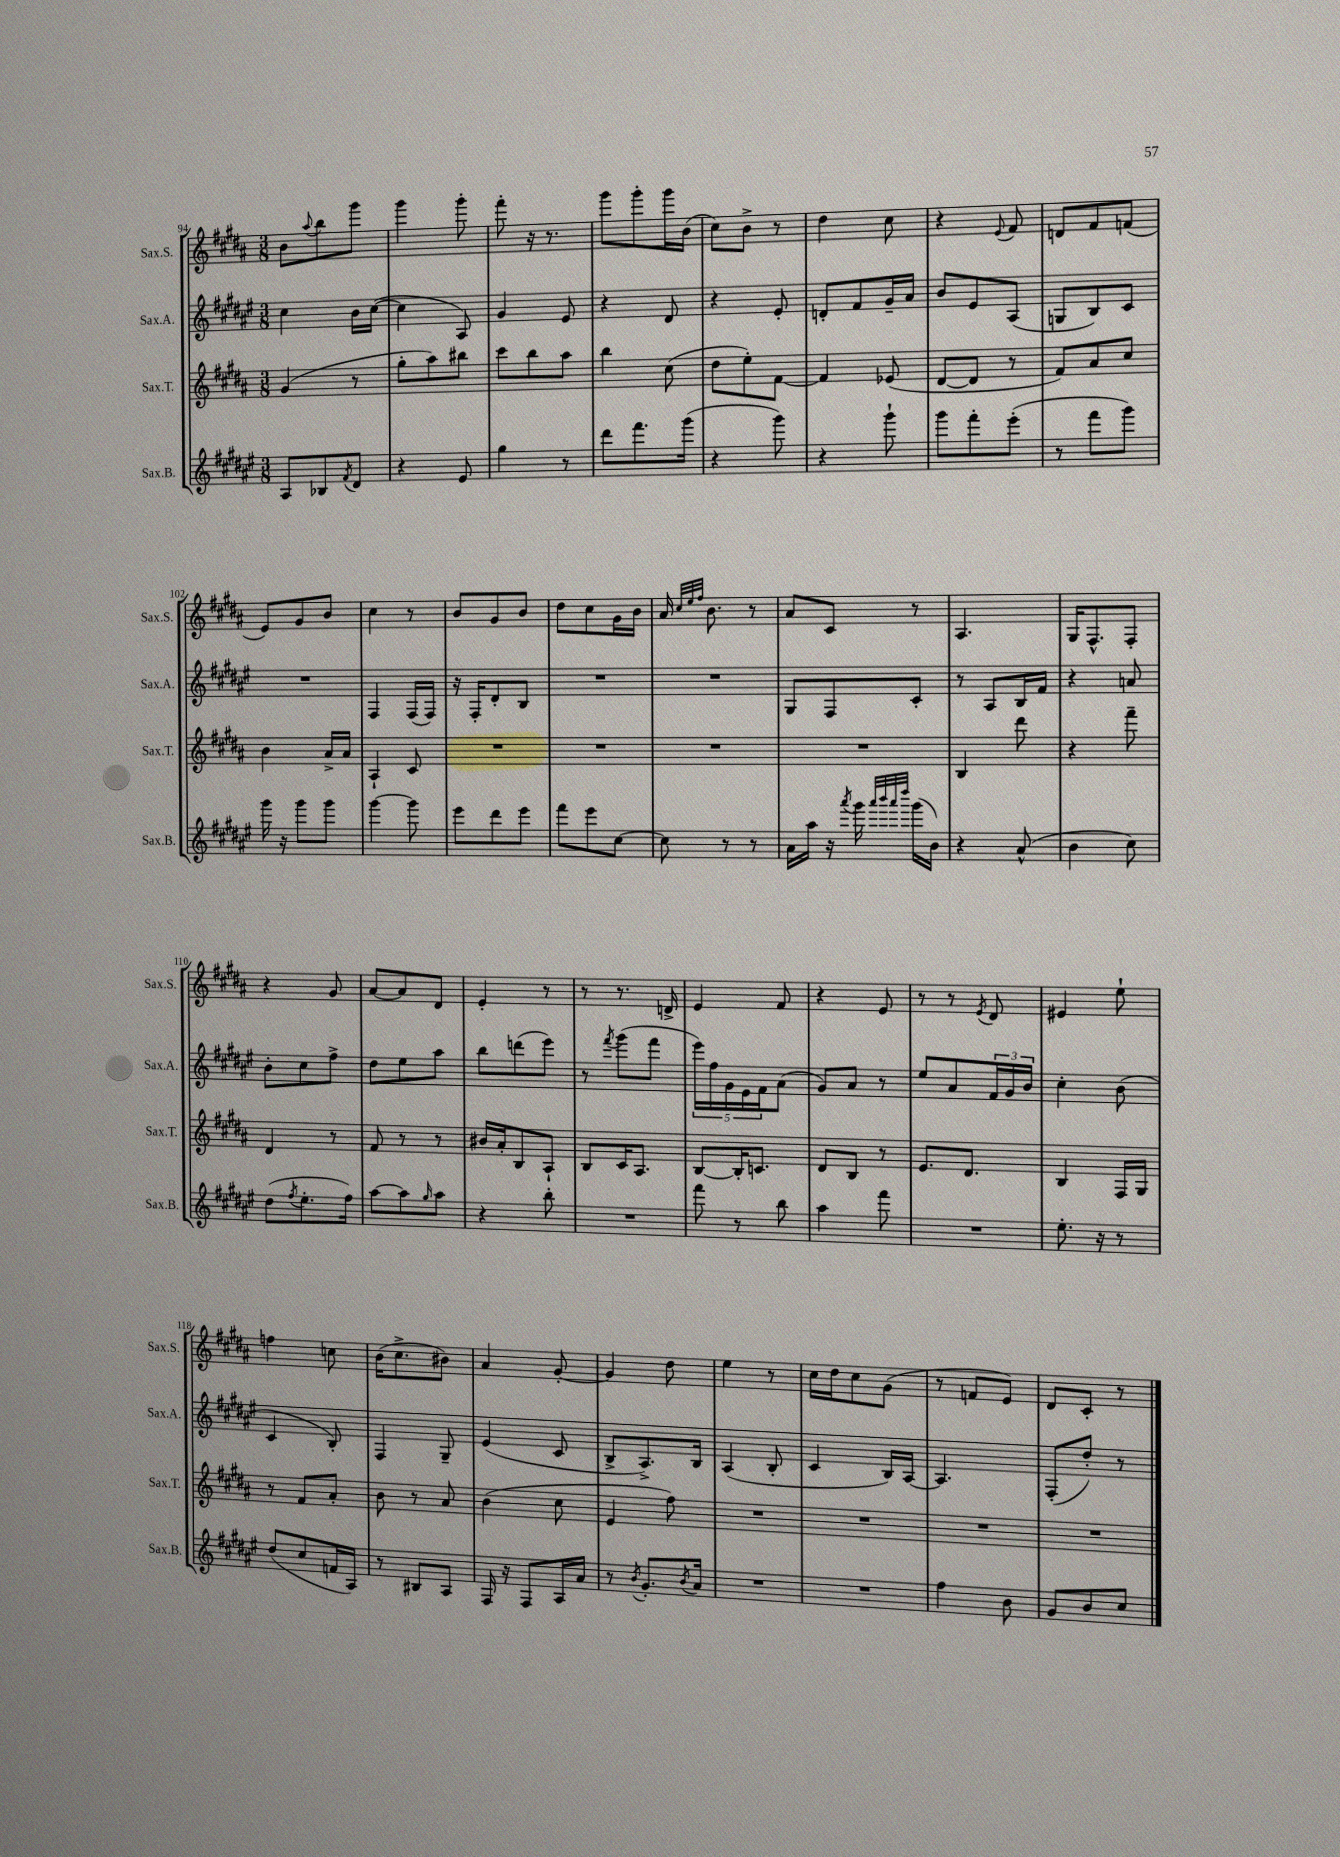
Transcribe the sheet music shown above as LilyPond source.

<<
\new StaffGroup <<
\new Staff = "s0" \with { instrumentName = "Sax.S." shortInstrumentName = "Sax.S." } {
    \clef treble \key b \major \numericTimeSignature \time 3/8
    b'8 \appoggiatura { ais''8 } b''8 gis'''8 |
    gis'''4 gis'''8-. |
    fis'''8-. r16 r8. |
    gis'''8 gis'''8-. gis'''16 b'16( |
    cis''8) b'8-> r8 |
    dis''4 cis''8 |
    r4 \appoggiatura { e'8 } fis'8 |
    d'8 fis'8 f'8( |
    e'8) gis'8 b'8 |
    cis''4 r8 |
    b'8 gis'8 b'8 |
    dis''8 cis''8 gis'16 b'16 |
    ais'16 \grace { cis''32 e''32 fis''32 } b'8. r8 |
    ais'8 cis'8 r8 |
    ais4. |
    gis16 fis8.-^ fis8-. |
    r4 gis'8 |
    ais'8~ ais'8 dis'8 |
    e'4-. r8 |
    r8 r8. d'16-> |
    e'4 fis'8 |
    r4 e'8 |
    r8 r8 \acciaccatura { e'8 } dis'8 |
    eis'4 e''8-! |
    f''4 c''8 |
    b'16( cis''8.-> bis'8) |
    ais'4 gis'8~-. |
    gis'4 dis''8 |
    e''4 r8 |
    cis''16 dis''16 cis''8 gis'8( |
    r8 f'8 e'8) |
    dis'8 cis'8-. r8 \bar "|." |
}
\new Staff = "s1" \with { instrumentName = "Sax.A." shortInstrumentName = "Sax.A." } {
    \clef treble \key fis \major \numericTimeSignature \time 3/8
    cis''4 b'16 cis''16~( |
    cis''4 ais8) |
    gis'4 eis'8 |
    r4 dis'8 |
    r4 eis'8-. |
    d'8-. fis'8 gis'16-- ais'16 |
    b'8 eis'8 ais8( |
    g8 b8) cis'8 |
    R4. |
    fis4 fis16( fis16) |
    r16 fis16-. dis'8-. b8 |
    R4. |
    R4. |
    gis8 fis8 cis'8-. |
    r8 ais8 b16 fis'16 |
    r4 a'8 |
    b'8-. cis''8 fis''8-> |
    dis''8 eis''8 ais''8 |
    b''8 d'''8( eis'''8) |
    r8 \acciaccatura { fis'''8 } gis'''8( fis'''8 |
    \tuplet 5/4 { eis'''16) fis''16 gis'16 eis'16 fis'16 } ais'8( |
    gis'8) ais'8 r8 |
    eis''8 ais'8 \tuplet 3/2 { fis'16 gis'16 b'16 } |
    cis''4-. b'8( |
    cis'4 b8-.) |
    fis4 gis8-- |
    eis'4( cis'8 |
    b8-> ais8.->) b16 |
    ais4( b8-. |
    cis'4 b16) ais16~ |
    ais4. |
    fis8-.( dis''8-.) r8 \bar "|." |
}
\new Staff = "s2" \with { instrumentName = "Sax.T." shortInstrumentName = "Sax.T." } {
    \clef treble \key b \major \numericTimeSignature \time 3/8
    gis'4( r8 |
    gis''8-. ais''8) bis''8 |
    cis'''8 b''8 ais''8 |
    b''4 cis''8( |
    dis''8 e''8-.) fis'8~ |
    fis'4 ees'8( |
    dis'8~ dis'8 r8 |
    fis'8) ais'8 cis''8 |
    b'4 ais'16-> ais'16 |
    ais4-! cis'8 |
    R4. |
    R4. |
    R4. |
    R4. |
    b4 dis'''8 |
    r4 fis'''8-- |
    dis'4 r8 |
    fis'8 r8 r8 |
    bis'16 ais'16-. b8 ais8-! |
    b8 cis'16 ais8. |
    b8~ b16-. c'8. |
    dis'8 b8 r8 |
    e'8. dis'8. |
    b4 fis16 gis16 |
    r8 fis'8 ais'8-. |
    b'8 r8 ais'8 |
    b'4( cis''8 |
    e'4 fis''8) |
    R4. |
    R4. |
    R4. |
    R4. \bar "|." |
}
\new Staff = "s3" \with { instrumentName = "Sax.B." shortInstrumentName = "Sax.B." } {
    \clef treble \key fis \major \numericTimeSignature \time 3/8
    ais8 bes8 \acciaccatura { fis'8 } dis'8 |
    r4 eis'8 |
    gis''4 r8 |
    dis'''8 fis'''8. gis'''16( |
    r4 gis'''8) |
    r4 gis'''8-! |
    gis'''8 fis'''8-. eis'''8-.( |
    r8 fis'''8 gis'''8) |
    gis'''16 r16 gis'''8 gis'''8 |
    gis'''4~ gis'''8 |
    eis'''8 dis'''8 eis'''8 |
    fis'''8 eis'''8 cis''8~ |
    cis''8 r8 r8 |
    ais'16 ais''16 r16 \acciaccatura { ais'''8 } gis'''16 \grace { ais'''32 b'''32 ais'''32 dis''''32 } gis'''16( b'16) |
    r4 ais'8-^( |
    b'4 cis''8) |
    dis''8( \acciaccatura { fis''8 } eis''8.-. fis''16) |
    ais''8~ ais''8 \grace { gis''16 } ais''8 |
    r4 b''8-. |
    R4. |
    fis'''8 r8 b''8 |
    ais''4 fis'''8 |
    R4. |
    eis''8.-. r16 r8 |
    dis''8( cis''8 f'16 ais16) |
    r8 bis8 ais8 |
    fis16 r16 fis8 ais16 ais'16 |
    r8 \acciaccatura { b'8 } gis'8.-. \acciaccatura { b'8 } ais'16 |
    R4. |
    R4. |
    fis''4 b'8 |
    gis'8 b'8 cis''8 \bar "|." |
}
>>
>>
\layout { \context { \Score currentBarNumber = #94 } }
